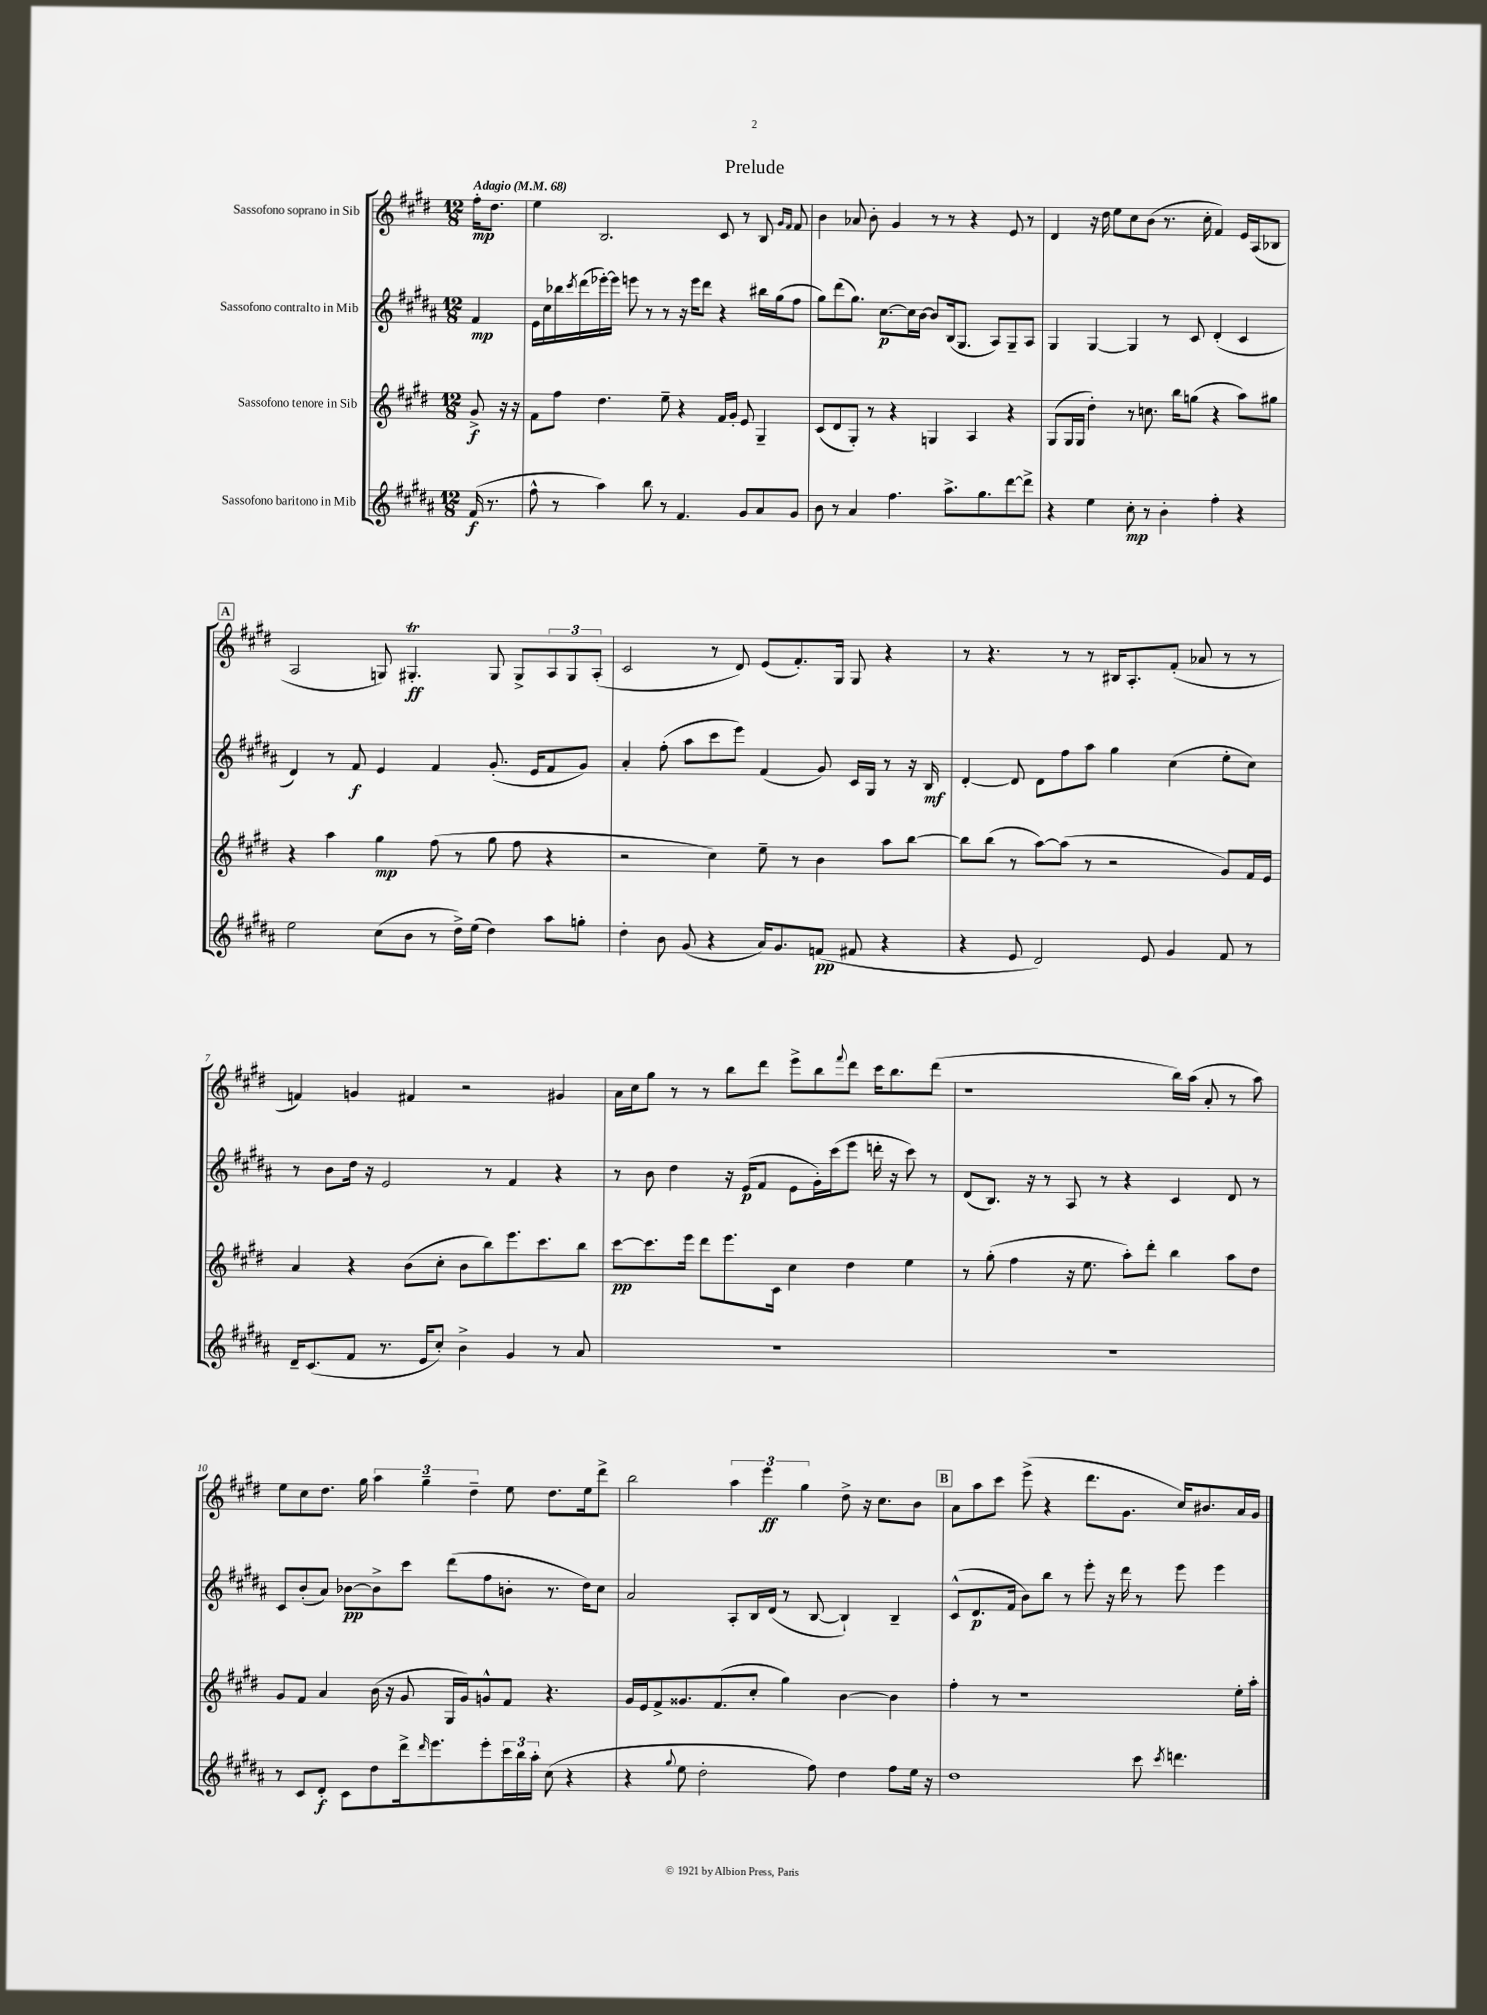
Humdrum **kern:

**kern	**kern	**kern	**kern
*staff4	*staff3	*staff2	*staff1
*clefG2	*clefG2	*clefG2	*clefG2
*k[f#c#g#d#a#]	*k[f#c#g#d#]	*k[f#c#g#d#a#]	*k[f#c#g#d#]
*M12/8	*M12/8	*M12/8	*M12/8
*MM68	*MM68	*MM68	*MM68
(16f#	8g#^	4f#	16ff#'
8.r	.	.	8.dd#
.	16r	.	.
.	16r	.	.
=	=	=	=
8ff#^^	8f#	16e	4ee
.	.	16cc#	.
8r	8ff#	16bb-	.
.	.	8qccc#	.
.	.	(16ddd#	.
4aa#)	4.dd#	[16eee-')	2.B
.	.	16eee-]	.
.	.	8eee	.
8bb	.	8r	.
8r	8ee~	8r	.
4.f#	4r	16r	.
.	.	16eee	.
.	.	8ddd#	.
.	16f#	4r	8c#
.	16g#'	.	.
8g#	8e	.	8r
8a#	4G#~	16bb#	8B
.	.	(16gg#	.
.	.	.	16qqg#
.	.	.	16qqf#
8g#	.	8ff#	8f#
=	=	=	=
8b	(8c#	8gg#)	4b
8r	8d#	(8ddd#	.
4a#	8G#')	8.gg#)	8a-
.	8r	.	8b'
.	.	[8.cc#	.
4.ff#	4r	.	4g#
.	.	16cc#]	.
.	.	[16b	.
.	4G	8b]	8r
8.aa#^	.	(16B	8r
.	.	8.G#	.
.	4A	.	4r
8.gg#	.	.	.
.	.	8A#)	.
[8ddd#	4r	8G#~	8e
8ddd#^]	.	8A#	8r
=	=	=	=
4r	(8G#	4G#	4d#
.	16G#	.	.
.	16G#	.	.
4ee	4dd#')	[4G#	16r
.	.	.	16dd#
.	.	.	8ee
8cc#'	8r	4G#]	8cc#
8r	8.cc	.	(8b
4b'	.	8r	8.r
.	16bb	.	.
.	(8gg	8c#	.
.	.	.	16cc#'
4ff#'	4r	(4d#'	4f#)
4r	8aa)	4c#	16e
.	.	.	(16A
.	8gg#	.	8B-
=	=	=	=
2ee	4r	4d#)	2A
.	4aa	8r	.
.	.	8f#	.
(8cc#	4gg#	4e	8G)
8b	.	.	4.G#'
8r	(8ff#	4f#	.
16dd#^)	8r	.	.
(16ee	.	.	.
4dd#)	8gg#	(8.g#'	8G#
.	8ff#	.	8G#^
.	.	16e	.
8aa#	4r	8f#	12A
.	.	.	12G#
8gg'	.	8g#)	.
.	.	.	(12A'
=	=	=	=
4dd#'	2r	4a#'	2c#
8b	.	(8ff#'	.
(8g#	.	8aa#	.
4r	4cc#)	8ccc#	8r
.	.	8eee)	8d#)
16a#)	8ee~	(4f#	(8e
8.g#	.	.	.
.	8r	.	8.f#')
(8f	4b	8g#)	.
.	.	.	16G#
8f#	.	16c#	8G#
.	.	16G#	.
4r	8aa	8r	4r
.	[8bb	16r	.
.	.	16B	.
=	=	=	=
4r	8bb]	[4d#'	8r
.	(8bb	.	4.r
8e	8r	8d#]	.
2d#)	[8aa)	8d#	.
.	(8aa]	8ff#	8r
.	8r	8aa#	8r
.	2r	4gg#	16B#
.	.	.	8.A'
8e	.	.	.
4g#	.	(4cc#	(8f#'
.	.	.	8a-
8f#	8g#)	8ee'	8r
8r	16f#	8cc#)	8r
.	16e	.	.
=	=	=	=
16d#~	4a	8r	4f)
(8.c#	.	.	.
.	.	8b	.
8f#	4r	16dd#	4g
.	.	16r	.
8.r	.	2e	.
.	(8b	.	4f#
16e	.	.	.
8cc#')	8cc#'	.	.
4b^	8b	.	2r
.	8bb)	8r	.
4g#	8.eee	4f#	.
.	8.ccc#	.	.
8r	.	4r	4g#
8a#	8bb	.	.
=	=	=	=
1.r	[8ccc#	8r	16a
.	.	.	16cc#
.	8.ccc#]	8b	8gg#
.	.	4dd#	8r
.	16eee	.	.
.	8ddd#	.	8r
.	8.eee	16r	8bb
.	.	(16e	.
.	.	8f#	8ddd#
.	16c#	.	.
.	4cc#	8e	8eee^
.	.	16g#')	8bb
.	.	(16ccc#	.
.	.	.	8qqfff#
.	4dd#	8eee	8ddd#
.	.	16ddd'	16ccc#
.	.	16r	8.bb
.	4ee	8ccc#)	.
.	.	8r	(8ddd#
=	=	=	=
1.r	8r	(8d#	1r
.	(8gg#'	8.B)	.
.	4ff#	.	.
.	.	16r	.
.	.	8r	.
.	16r	8A#	.
.	8.ee	.	.
.	.	8r	.
.	8aa')	4r	.
.	8ddd#'	.	.
.	4bb	4c#	16bb)
.	.	.	(16aa
.	.	.	8a'
.	8aa	8d#	8r
.	8dd#	8r	8aa)
=	=	=	=
8r	8g#	8c#	8ee
8c#	8f#	(8b'	8cc#
8d#'	4a	8a#)	8.dd#
8c#	.	[8b-	.
.	.	.	16gg#
8dd#	(16b	8b-^]	6aa
.	16r	.	.
16ddd#^	8g#	8ccc#	.
.	.	.	6gg#~
16qqddd#	.	.	.
8.eee	.	.	.
.	16G#	(8ddd#	.
.	16g#)	.	.
.	.	.	6dd#~
8eee'	8g^^	8ff#	.
24ccc#	8f#	8b'	8ee
24bb	.	.	.
24aa#'	.	.	.
(8cc#	4.r	8.r	8.dd#
4r	.	.	.
.	.	16dd#)	16ee
.	.	8cc#	8ddd#^
=	=	=	=
4r	16g#	2a#	2bb
.	16e	.	.
.	8f#^	.	.
8qqgg#	.	.	.
8ee	8.g##	.	.
2dd#'	.	.	.
.	(8.f#	.	.
.	.	8A#'	6aa
.	8cc#'	16B	.
.	.	.	6eee
.	.	(16d#	.
.	4gg#)	8r	.
.	.	.	6gg#
8ff#)	.	[8B	.
4dd#	[4b	4B`])	8dd#^
.	.	.	16r
.	.	.	8.cc#
8ff#	4b]	4B~	.
16ee	.	.	8b
16r	.	.	.
=	=	=	=
1dd#	4ff#'	(8c#^^	8a
.	.	8.d#	8aa
.	8r	.	8ccc#
.	.	16f#	.
.	1r	8b)	(8eee^
.	.	8bb	4r
.	.	8r	.
.	.	8eee'	8.ddd#
.	.	16r	.
.	.	16ddd#	8.g#
8ccc#	.	8r	.
8qccc#	.	.	.
4.ddd	.	8eee	16cc#)
.	.	.	8.b#
.	.	4eee	.
.	16ee'	.	16a
.	16aa'	.	16g#
==	==	==	==
*-	*-	*-	*-
